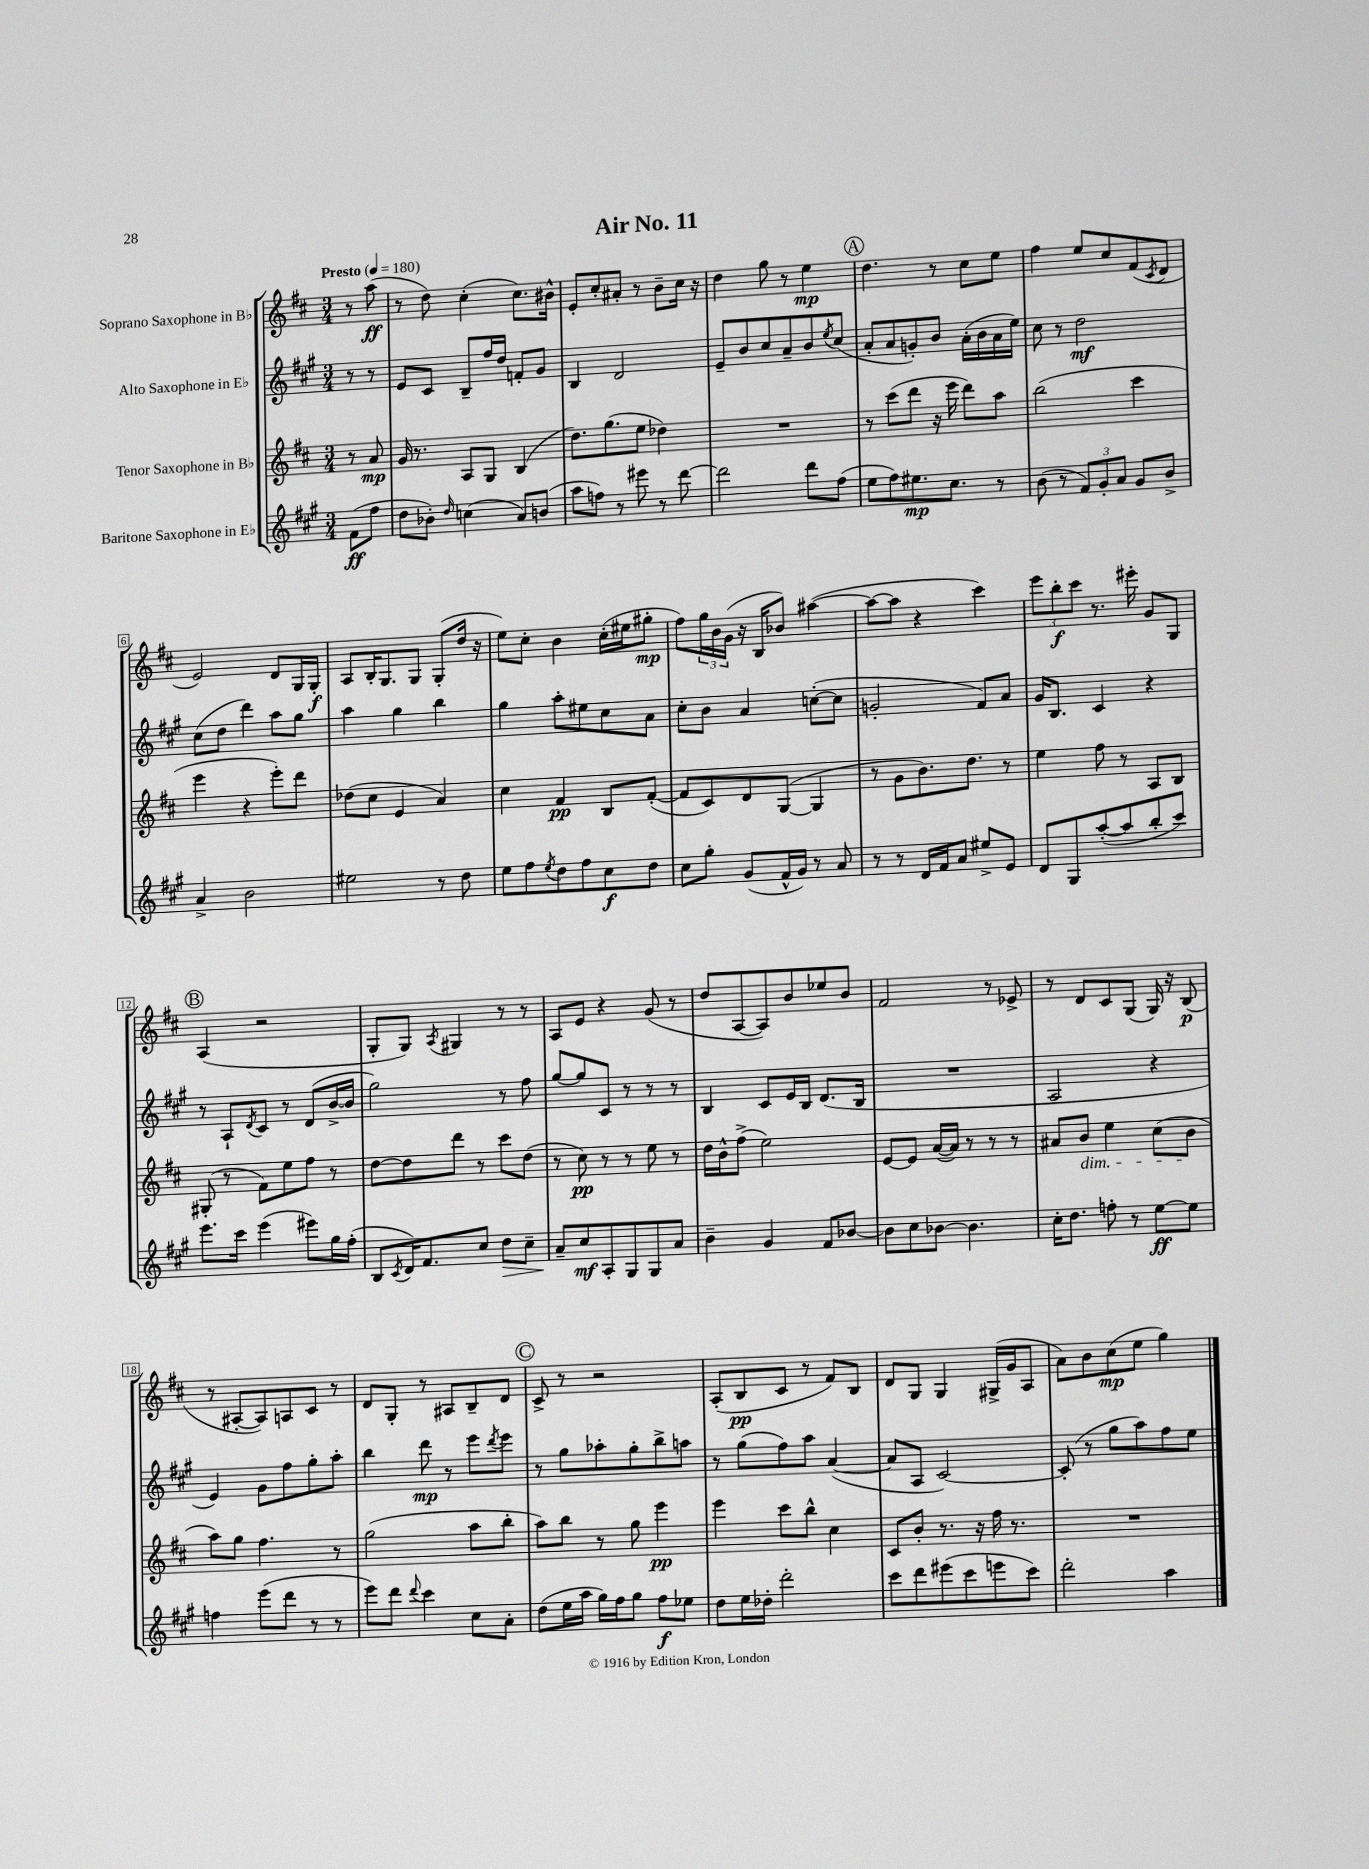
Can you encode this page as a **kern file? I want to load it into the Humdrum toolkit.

**kern	**kern	**kern	**kern
*staff4	*staff3	*staff2	*staff1
*clefG2	*clefG2	*clefG2	*clefG2
*k[f#c#g#]	*k[f#c#]	*k[f#c#g#]	*k[f#c#]
*M3/4	*M3/4	*M3/4	*M3/4
*MM180	*MM180	*MM180	*MM180
(8f#	8r	8r	8r
8ff#	8a	8r	(8aa
=	=	=	=
8dd	16g	8e	8r
.	8.r	.	.
8b-')	.	8c#	8dd)
16qqdd	.	.	.
(4cc	8A	8B~	(4cc#'
.	8G	16ff#	.
.	.	16dd	.
8a)	(4B	8f'	8.cc#)
(8b	.	8g#	.
.	.	.	16b#^^
=	=	=	=
8aa	8.dd)	4B	8e'
8ff)	.	.	8cc#'
.	(8.gg	.	.
8r	.	2d	8a#'
8eee#	8ee	.	8r
8r	4dd-)	.	8b~
[8ddd	.	.	16cc#
.	.	.	16r
=	=	=	=
2ddd]	2.r	8e~	4dd
.	.	8b	.
.	.	8cc#	8gg
.	.	8a~	8r
8ddd	.	8b	4ee
.	.	8qee	.
(8ff#	.	(8cc#	.
=	=	=	=
8ee	8r	8a'	4.dd
8ff#)	(8ccc#	8a	.
8.ee#	8ddd	8g')	.
.	16r	8b	8r
8.cc#	16eee	.	.
.	8ddd)	(16a'	8cc#
.	.	16b	.
8r	8aa	16a	8ee
.	.	16ee)	.
=	=	=	=
(8b	(2bb	8cc#	4ff#
8r	.	8r	.
12f#)	.	2dd	8ee
12g#'	.	.	.
.	.	.	8cc#
12a	.	.	.
8g#	4ccc#	.	(8f#
.	.	.	8qc#
8b^	.	.	8d
=	=	=	=
4a^	4eee	(8cc#	2e)
.	.	8dd	.
2b	4r	4ddd)	.
.	8eee')	8aa	8d
.	8ddd	8gg#	16G
.	.	.	16G'
=	=	=	=
2ee#	(8dd-	4aa	8A
.	8cc#	.	16B'
.	.	.	8.G
.	4e	4gg#	.
.	.	.	8G
8r	4a)	4bb	(8G'
8dd	.	.	16dd
.	.	.	16r
=	=	=	=
8ee	4cc#	4gg#	8ee)
8ff#	.	.	8cc#'
8qee	.	.	.
8dd	4f#	8aa'	4b
8ff#	.	8ee#	.
8cc#	8B	8cc#	(16cc#'
.	.	.	16ee#
8dd	([8f#'	8a	8gg#'
=	=	=	=
8cc#	8f#]	8cc#'	8ff#)
8gg#'	8c#)	8b	24gg
.	.	.	24b
.	.	.	(24g
(8g#	8d	4a	16r
.	.	.	16B
16f#^^	([8G	.	8b-)
16g#)	.	.	.
8r	4G]	([8cc'	([4aa#
8a	.	8cc]	.
=	=	=	=
8r	8r	2g'	8aa#_
8r	8g	.	8aa#]
16d	8.b)	.	4r
16f#	.	.	.
8a	.	.	.
.	8.dd	.	.
8ee#^	.	8f#)	4ccc#)
8e	8r	8a	.
=	=	=	=
8d	4ee	16g#	12eee
.	.	8.B	.
.	.	.	12bb'
8G#	.	.	.
.	.	.	12ccc#
([8aa'	8ff#	4c#	8.r
8aa]	8r	.	.
.	.	.	16eee#'
8bb'	8A	4r	8g
8ccc#)	8B	.	8G
=	=	=	=
8.eee	(8G#'	8r	(4A
.	8r	8A`	.
16ccc#	.	.	.
.	.	8qd	.
(4eee	8f#)	8c#	2r
.	8ee	8r	.
8eee#)	8ff#	(8d	.
16gg#	8r	[16b^	.
(16ff#'	.	16b]	.
=	=	=	=
8B	[8dd	2gg#)	8G'
8qc#	.	.	.
16d)	8dd]	.	8G)
8.f#	.	.	.
.	.	.	8qA
.	8ddd	.	4G#
8cc#	8r	.	.
8dd	8ccc#	8r	8r
8cc#~	(8dd	8ff#	8r
=	=	=	=
8a~	8r	[8gg#	8A
8cc#	8cc#)	8gg#]	8e
8A'	8r	8c#	4r
8G#	8r	8r	.
8G#	8ee	8r	(8g
8a	8r	8r	8r
=	=	=	=
4b~	16dd	4B	8dd
.	16b^^	.	.
.	(8ff#^	.	[8A
4g#	2ee)	8c#	8A])
.	.	16e	8b
.	.	16B	.
8f#	.	(8.d	8ee-
[8b-	.	.	8b
.	.	16B	.
=	=	=	=
8b-]	[8e	2.r	2f#
8cc#	8e]	.	.
[8b-	([16a	.	.
.	16a])	.	.
4.b-]	8r	.	.
.	8r	.	8r
.	8r	.	8e-^
=	=	=	=
16cc#'	8a#	2A	8r
8.dd	.	.	.
.	8b	.	8d
8ff'	4ee	.	8c#
8r	.	.	(8G
[8ee	(8cc#	4r	16G)
.	.	.	16r
8ee]	8b	.	(8B
=	=	=	=
4ff	8aa)	4e)	8r
.	8gg	.	[8A#'
(8eee	4.ff#	8g#	8A#])
8ddd	.	8ff#	8A
8r	.	8gg#'	8c#
8r	8r	8aa'	8r
=	=	=	=
8eee)	(2gg	4bb	8d
8ddd	.	.	8G'
8qqddd	.	.	.
4ccc#	.	8ddd	8r
.	.	8r	8A#
8cc#	8aa	8eee	8B~
.	.	8qddd	.
8a'	8bb'	8eee	8d
=	=	=	=
(8dd	8aa)	8r	8c#^
16ee	8bb	8gg#	8r
16aa	.	.	.
16gg#)	8r	8aa-'	2r
16ff#	.	.	.
8gg#	8gg	8gg#'	.
8ff#	4eee	8bb^	.
8ee-	.	8aa	.
=	=	=	=
8dd	4eee	8r	(8A'
16ee	.	(8gg#	8B
16dd-'	.	.	.
2ddd'	8ccc#	8ff#)	8c#
.	8bb^^	8aa	8r
.	4cc#	([4a	8f#)
.	.	.	8B
=	=	=	=
8ccc#	8c#	8a]	8d
8ddd	8b'	8A	8G
(8eee#	8.r	[2c#)	4G
8ccc#	.	.	.
.	16r	.	.
8eee	16ff#	.	(16G#^
.	8.r	.	16g
8ccc#)	.	.	8A
=	=	=	=
2ddd'	2.r	(8c#']	8a)
.	.	8r	8b
.	.	8gg#	(8cc#
.	.	8aa)	8ee
4aa	.	8ff#	4gg)
.	.	8ee	.
==	==	==	==
*-	*-	*-	*-
